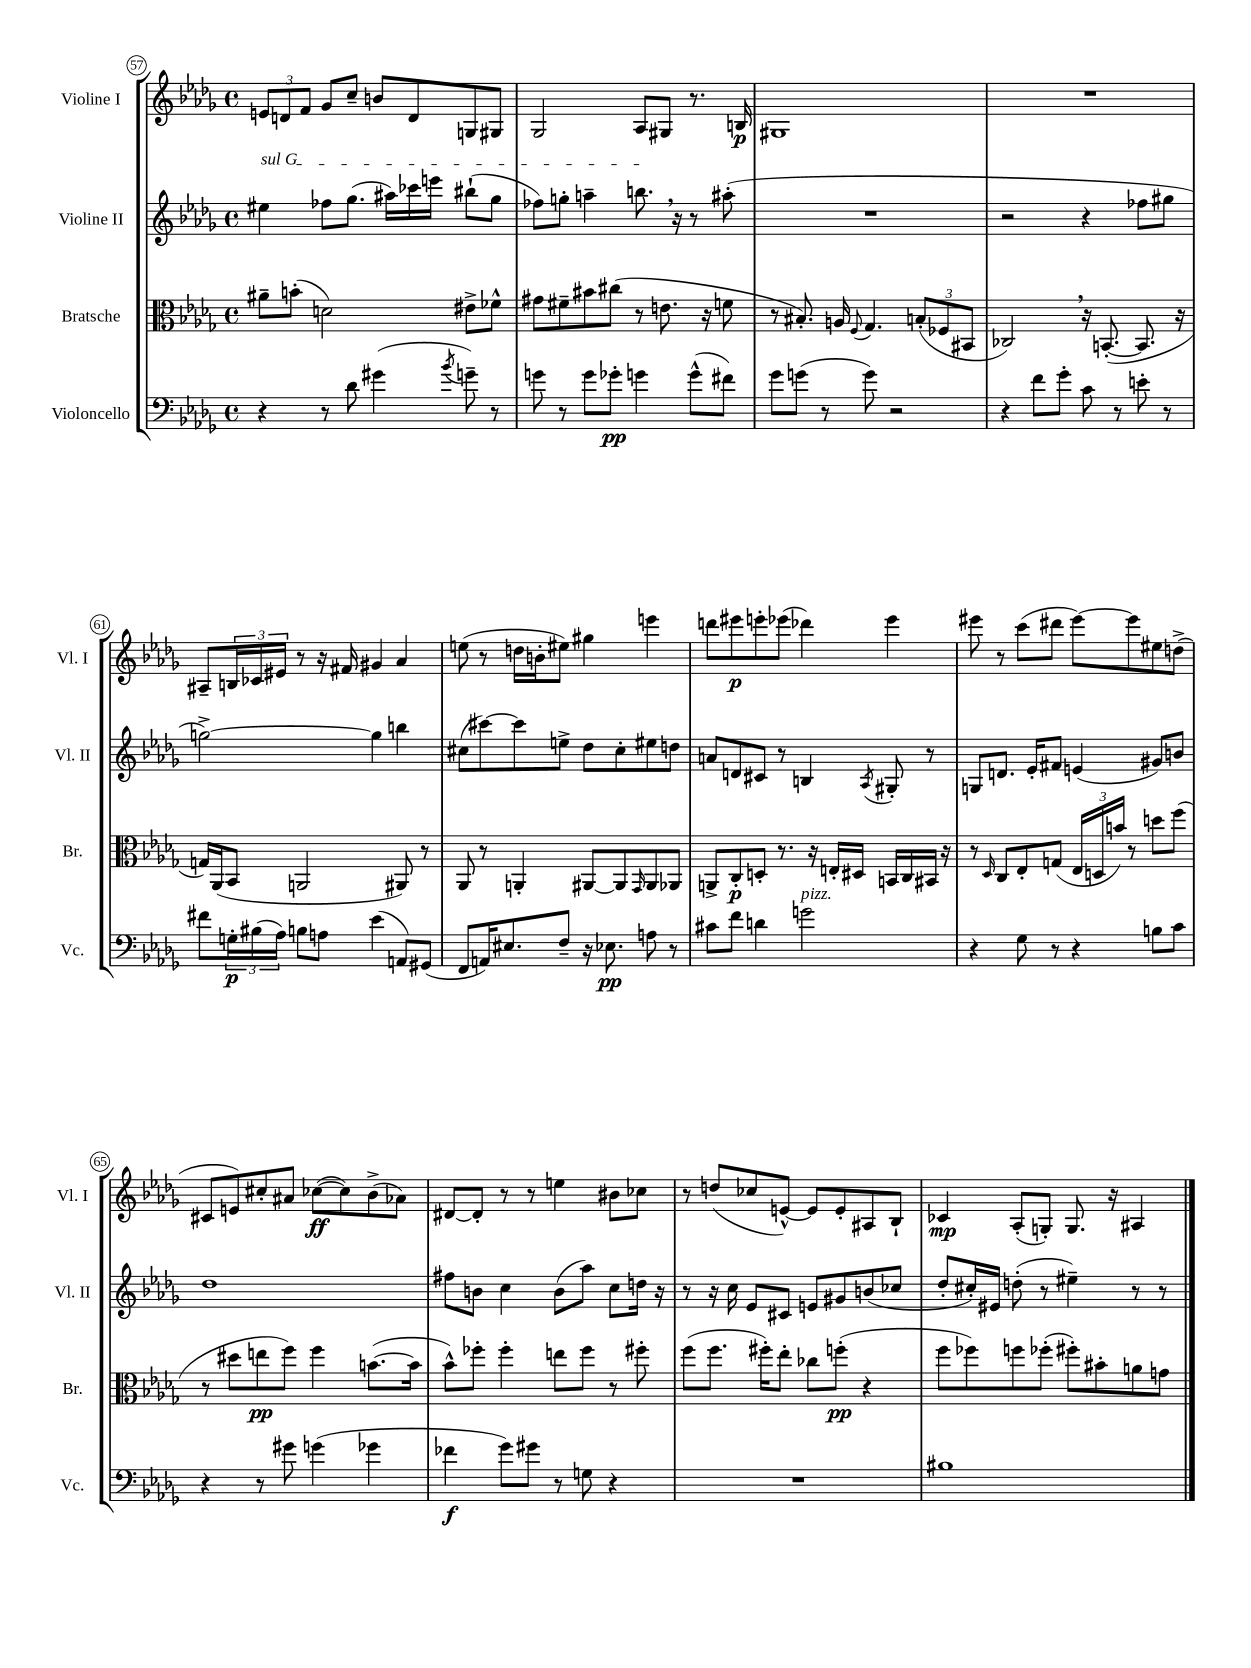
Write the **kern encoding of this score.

**kern	**dynam	**kern	**dynam	**kern	**kern	**dynam
*part4	*part4	*part3	*part3	*part2	*part1	*part1
*staff4	*staff4	*staff3	*staff3	*staff2	*staff1	*staff1
*I"Violoncello	*	*I"Bratsche	*	*I"Violine II	*I"Violine I	*
*I'Vc.	*	*I'Br.	*	*I'Vl. II	*I'Vl. I	*
*clefF4	*	*clefC3	*	*clefG2	*clefG2	*
*k[b-e-a-d-g-]	*	*k[b-e-a-d-g-]	*	*k[b-e-a-d-g-]	*k[b-e-a-d-g-]	*
*M4/4	*	*M4/4	*	*M4/4	*M4/4	*
*met(c)	*	*met(c)	*	*met(c)	*met(c)	*
=57	=57	=57	=57	=57	=57	=57
!	!	!	!	!LO:TX:a:i:t=sul G	!	!
4r	.	8a#X~\L	.	4ee#X\	12en/L	.
.	.	.	.	.	12dn/	.
.	.	(8bn'\J	.	.	.	.
.	.	.	.	.	12f/J	.
8r	.	2dn\)	.	8ff-X\L	8g-/L	.
8d-\	.	.	.	(8.gg-\J	8cc~/J	.
(4g#X\	.	.	.	.	8bn/L	.
.	.	.	.	16aa#X\LL)	.	.
.	.	.	.	16ccc-X\	8d/	.
.	.	.	.	16eeen\JJ	.	.
8qb-/	.	.	.	.	.	.
8gn~\)	.	8e#X^\L	.	(8bb#X`\L	8Gn/	.
8r	.	8f-X^^\J	.	8gg-\J	8G#X/J	.
=58	=58	=58	=58	=58	=58	=58
8gn\	.	8g#X\L	.	8ff-X\L)	2G-/	.
8r	.	8f#X~\	.	8ggn'\J	.	.
8g\L	.	8b#X\	.	4aan~\	.	.
8g-X'\J	pp	(8cc#X\J	.	.	.	.
4gn\	.	8r	.	8.bbn,\	8A-/L	.
.	.	8.en\	.	.	8G#X/J	.
.	.	.	.	16r	.	.
(8g^^\L	.	.	.	8r	8.r	.
.	.	16r	.	.	.	.
8f#X\J)	.	8fn\	.	(8aa#X'\	.	.
.	.	.	.	.	16Bn/	p
=59	=59	=59	=59	=59	=59	=59
8g-\L	.	8r	.	1r	1G#X	.
(8gn\J	.	8.B#X'/)	.	.	.	.
8r	.	.	.	.	.	.
.	.	16An/	.	.	.	.
.	.	8qqF/	.	.	.	.
8g\)	.	4.G-/	.	.	.	.
2r	.	.	.	.	.	.
.	.	(12Bn'/L	.	.	.	.
.	.	12F-X/	.	.	.	.
.	.	12BB#X/J	.	.	.	.
=60	=60	=60	=60	=60	=60	=60
4r	.	2C-X,/)	.	2r	1r	.
8f\L	.	.	.	.	.	.
8g-'\J	.	.	.	.	.	.
8c\	.	16r	.	4r	.	.
.	.	([8.BBn'/	.	.	.	.
8r	.	.	.	.	.	.
8en'\	.	8.BB/]	.	8ff-X\L	.	.
8r	.	.	.	8gg#X\J	.	.
.	.	16r	.	.	.	.
!!LO:LB:g=z
=61	=61	=61	=61	=61	=61	=61
8f#X\L	.	16Gn/LL)	.	[2ggn^\)	8A#X~/L	.
.	.	(16AA-/J	.	.	.	.
24Gn'\L	p	8BB-/J	.	.	24Bn/L	.
(24B#X\	.	.	.	.	24c-X/	.
24A-\JJ)	.	.	.	.	24e#X/JJ	.
8Bn\L	.	2AAn/	.	.	8r	.
8An\J	.	.	.	.	16r	.
.	.	.	.	.	16f#X/	.
(4e-\	.	.	.	4gg\]	4g#X/	.
8AAn/L)	.	8AA#X/)	.	4bbn\	4a-/	.
(8GG#X/J	.	8r	.	.	.	.
=62	=62	=62	=62	=62	=62	=62
8FF/L	.	8AA-/	.	(8cc#X\L	(8een\	.
16AAn/K)	.	8r	.	[8ccc#X\)	8r	.
8.E#X/	.	.	.	.	.	.
.	.	4AAn'/	.	8ccc#\]	16ddn\LL	.
.	.	.	.	.	16bn'\J	.
8F~/J	.	.	.	8een^\J	8ee#X\J)	.
16r	.	[8AA#X/L	.	8dd-\L	4gg#X\	.
8.E-X\	pp	.	.	.	.	.
.	.	8AA#/]	.	8cc#'\	.	.
.	.	16qqGG-/	.	.	.	.
8An\	.	8AA#/	.	8ee#X\	4eeen\	.
8r	.	8AA-X/J	.	8ddn\J	.	.
=63	=63	=63	=63	=63	=63	=63
8c#X\L	.	8AAn^/L	.	8an/L	8dddn\L	.
8f\J	.	8C'/	p	8dn/	8eee#X\	p
4dn\	.	8Dn'/J	.	8c#X/J	8eeen'\	.
.	.	8.r	.	8r	(8eee-X\J	.
!LO:TX:a:i:t=pizz.	!	!	!	!	!	!
2gn\	.	.	.	4Bn/	4ddd-X\)	.
.	.	16r	.	.	.	.
.	.	16En'/LL	.	.	.	.
.	.	16D#X/JJ	.	.	.	.
.	.	.	.	8qA-/	.	.
.	.	16BBn/LL	.	8G#X'/	4eee-\	.
.	.	16C/	.	.	.	.
.	.	16BB#X/JJ	.	8r	.	.
.	.	16r	.	.	.	.
=64	=64	=64	=64	=64	=64	=64
4r	.	8r	.	8Gn/L	8eee#X\	.
.	.	16qqD-/	.	.	.	.
.	.	8C/L	.	8.dn/J	8r	.
8G-\	.	8E-'/	.	.	(8ccc\L	.
.	.	.	.	16e-'/KL	.	.
8r	.	(8Gn/J	.	8f#X/J	8ddd#X\J	.
4r	.	24E-/LL	.	(4en/	[8eee#\L)	.
.	.	24Dn/	.	.	.	.
.	.	24bn/JJ)	.	.	.	.
.	.	8r	.	.	8eee#\]	.
8Bn\L	.	8ddn\L	.	8g#X/L)	8ee#X\	.
8c\J	.	(8ff\J	.	8bn/J	(8ddn^\J	.
!!LO:LB:g=z
=65	=65	=65	=65	=65	=65	=65
4r	.	8r	.	1dd-	8c#X/L	.
.	.	8dd#X\L	.	.	8en/)	.
8r	.	8een\	pp	.	8cc#X'/	.
8g#X\	.	8ff\J)	.	.	8a#X/J	.
(4gn\	.	4ff\	.	.	([8cc-X\L	ff
.	.	.	.	.	8cc-\])	.
4g-X\	.	([8.bn\L	.	.	(8b-^\	.
.	.	.	.	.	8a-X\J)	.
.	.	16b\Jk]	.	.	.	.
=66	=66	=66	=66	=66	=66	=66
4f-X\	f	8b-^^\L)	.	8ff#X\L	[8d#X/L	.
.	.	8ff-X'\J	.	8bn\J	8d#'/J]	.
8g-\L)	.	4ff-'\	.	4cc\	8r	.
8g#X\J	.	.	.	.	8r	.
8r	.	8een\L	.	(8b\L	4een\	.
8Gn\	.	8ff-\J	.	8aa-\J)	.	.
4r	.	8r	.	8cc\L	8b#X\L	.
.	.	8ff#X'\	.	16ddn\Jk	8cc-X\J	.
.	.	.	.	16r	.	.
=67	=67	=67	=67	=67	=67	=67
1r	.	(8ff\L	.	8r	8r	.
.	.	8.ff\J	.	16r	(8ddn/L	.
.	.	.	.	16cc\	.	.
.	.	.	.	8e-/L	8cc-X/	.
.	.	16ff#X'\KL)	.	.	.	.
.	.	8ee-'\J	.	8c#X/J	[8en^^/J)	.
.	.	8cc-X\L	.	8en/L	8e/L]	.
.	.	(8ffn'\J	pp	8g#X/	8e'/	.
.	.	4r	.	(8bn/	8A#X/	.
.	.	.	.	8cc-X/J	8B-`/J	.
=68	=68	=68	=68	=68	=68	=68
1B#X	.	8ff\L	.	8dd-'/L	4c-X/	mp
.	.	8ff-X\)	.	16cc#X'/L)	.	.
.	.	.	.	16e#X/JJ	.	.
.	.	8ffn\	.	(8ddn'\	(8A-'/L	.
.	.	(8ff-X'\J	.	8r	8Gn'/J)	.
.	.	8ff#X'\L)	.	4ee#X~\)	8.G/	.
.	.	8b#X'\	.	.	.	.
.	.	.	.	.	16r	.
.	.	8an\	.	8r	4A#X/	.
.	.	8gn\J	.	8r	.	.
==	==	==	==	==	==	==
*-	*-	*-	*-	*-	*-	*-
